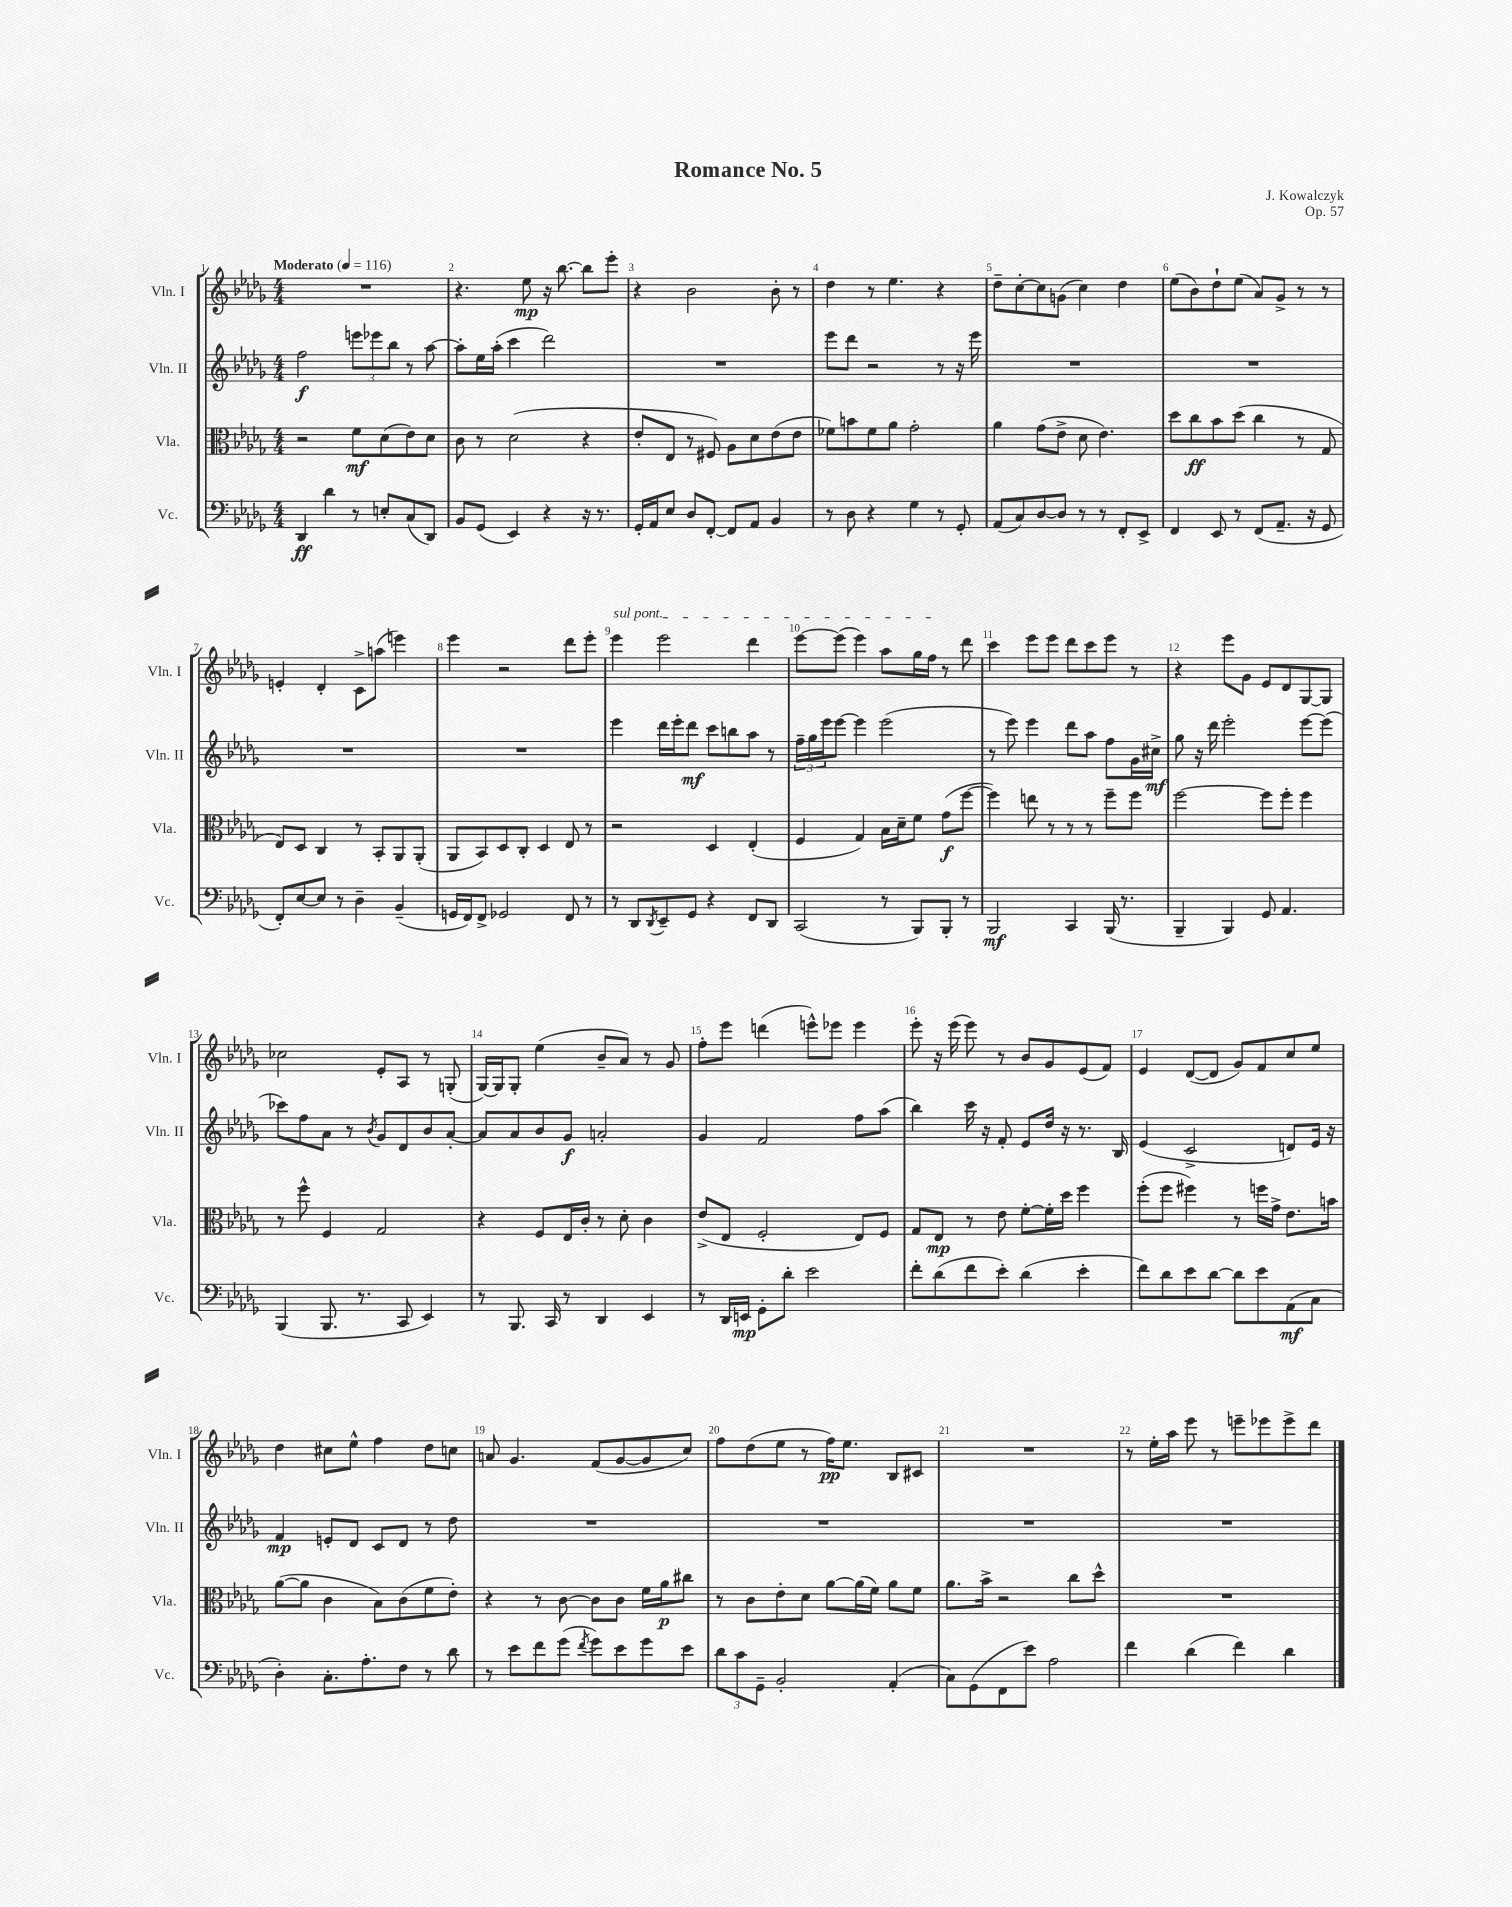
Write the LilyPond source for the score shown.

\header { title = "Romance No. 5" composer = "J. Kowalczyk" opus = "Op. 57" }
<<
\new StaffGroup <<
\new Staff = "s0" \with { instrumentName = "Vln. I" shortInstrumentName = "Vln. I" } {
    \clef treble \key des \major \numericTimeSignature \time 4/4 \tempo "Moderato" 4 = 116
    R1 |
    r4. ees''8\mp r16 bes''8.~ bes''8 ees'''8-. |
    r4 bes'2 bes'8-. r8 |
    des''4 r8 ees''4. r4 |
    des''8-- c''8~-. c''8 g'8( c''4) des''4 |
    ees''8( bes'8) des''8-! ees''8( aes'8) ges'8-> r8 r8 |
    e'4-. des'4-. c'8-> a''8( e'''4) |
    ees'''4 r2 des'''8 ees'''8-. |
    \once \override TextSpanner.bound-details.left.text = \markup { \italic "sul pont." } ees'''4\startTextSpan ees'''2 des'''4 |
    ees'''8~ ees'''8( ees'''4) aes''8 ges''16 f''16\stopTextSpan r8 des'''8 |
    c'''4 ees'''8 ees'''8 des'''8 c'''8 ees'''8 r8 |
    r4 ees'''8 ges'8 ees'8 des'8 ges8~ ges8 |
    ces''2 ees'8-. aes8 r8 g8-.( |
    ges16~) ges16 ges8-. ees''4( bes'8-- aes'8) r8 ges'8 |
    f''8-. ees'''8 d'''4( e'''8-^) ees'''8 ees'''4 |
    ees'''8-. r16 ees'''16( ees'''8) r8 bes'8 ges'8 ees'8( f'8) |
    ees'4 des'8~( des'8 ges'8) f'8 c''8 ees''8 |
    des''4 cis''8 ees''8-^ f''4 des''8 c''8 |
    a'8 ges'4. f'8( ges'8~ ges'8 c''8) |
    f''8 des''8( ees''8 r8 f''16\pp) ees''8. bes8 cis'8 |
    R1 |
    r8 ees''16-. aes''16 ees'''8 r8 e'''8-- ees'''8 ees'''8-> des'''8 \bar "|." |
}
\new Staff = "s1" \with { instrumentName = "Vln. II" shortInstrumentName = "Vln. II" } {
    \clef treble \key des \major \numericTimeSignature \time 4/4
    f''2\f \tuplet 3/2 { e'''8 ees'''8 bes''8 } r8 aes''8~ |
    aes''8-. ees''16 aes''16-.( c'''4 des'''2) |
    R1 |
    ees'''8 des'''8 r2 r8 r16 ees'''16 |
    R1 |
    R1 |
    R1 |
    R1 |
    ees'''4 des'''16 ees'''16-. des'''8\mf c'''8 b''8 aes''8 r8 |
    \tuplet 3/2 { f''16-- ges''16 ees'''16 } ees'''8~ ees'''4 ees'''2( |
    r8 ees'''8) ees'''4 des'''8 aes''8 f''8 ges'16 cis''16->\mf |
    ges''8 r16 des'''16 ees'''2-. ees'''8~ ees'''8( |
    ces'''8) f''8 aes'8 r8 \acciaccatura { bes'8 } ges'8 des'8 bes'8 aes'8~-. |
    aes'8 aes'8 bes'8 ges'8\f a'2-. |
    ges'4 f'2 f''8 aes''8( |
    bes''4) c'''16 r16 f'8-. ees'8 des''16 r16 r8. bes16 |
    ees'4( c'2-> d'8) ees'16 r16 |
    f'4\mp e'8-. des'8 c'8 des'8 r8 des''8 |
    R1 |
    R1 |
    R1 |
    R1 \bar "|." |
}
\new Staff = "s2" \with { instrumentName = "Vla." shortInstrumentName = "Vla." } {
    \clef alto \key des \major \numericTimeSignature \time 4/4
    r2 f'8\mf des'8( ees'8) des'8 |
    c'8 r8 des'2( r4 |
    ees'8-. ees8 r8 fis8) aes8 des'8 ees'8( ees'8 |
    fes'8) b'8 fes'8 aes'8 ges'2-. |
    aes'4 ges'8( ees'8-> des'8 ees'4.) |
    des''8 c''8\ff bes'8 des''8( c''4 r8 ges8 |
    ees8) des8 c4 r8 bes,8-. aes,8 aes,8-.( |
    aes,8 bes,8) des8 c8-. des4 ees8 r8 |
    r2 des4 ees4-.( |
    f4 ges4) bes16 des'16-- f'8 ges'8\f( f''8~ |
    f''4) e''8 r8 r8 r8 f''8-- f''8 |
    f''2~ f''8 f''8-. f''4 |
    r8 f''8-^ f4 ges2 |
    r4 f8 ees16 c'16-. r8 des'8-. c'4 |
    ees'8->( ees8 f2-. ees8) f8 |
    ges8 ees8\mp r8 ees'8 f'8~-. f'16-. des''16 f''4 |
    f''8-.( f''8 fis''4) r8 f''16 ges'16-> ees'8. b'16 |
    aes'8~( aes'8 c'4 bes8) c'8( f'8 ees'8-.) |
    r4 r8 c'8~ c'8 c'8 f'16 aes'16\p cis''8 |
    r8 c'8 ees'8-. des'8 aes'8~ aes'16( f'16) aes'8 f'8 |
    aes'8. bes'16-> r2 c''8 des''8-^ |
    R1 \bar "|." |
}
\new Staff = "s3" \with { instrumentName = "Vc." shortInstrumentName = "Vc." } {
    \clef bass \key des \major \numericTimeSignature \time 4/4
    des,4\ff des'4 r8 e8-. c8( des,8) |
    bes,8 ges,8( ees,4) r4 r16 r8. |
    ges,16-. aes,16 ees8 des8 f,8~-. f,8 aes,8 bes,4 |
    r8 des8 r4 ges4 r8 ges,8-. |
    aes,8( c8) des8~ des8 r8 r8 f,8-. ees,8-> |
    f,4 ees,8 r8 f,8( aes,8.-- r16 ges,8 |
    f,8-.) ees8~ ees8 r8 des4-- bes,4--( |
    g,16 f,16) f,8-> ges,2 f,8 r8 |
    r8 des,8 \acciaccatura { des,8 } ees,8-- ges,8 r4 f,8 des,8 |
    c,2( r8 bes,,8) bes,,8-. r8 |
    bes,,2\mf c,4 bes,,16( r8. |
    bes,,4-- bes,,4) ges,8 aes,4. |
    bes,,4( bes,,8. r8. c,8 ees,4) |
    r8 bes,,8. c,16 r8 des,4 ees,4 |
    r8 des,16 e,16\mp ges,8-. des'8-. ees'2 |
    f'8-. des'8( f'8 ees'8-.) des'4( ees'4-. |
    f'8) des'8 ees'8 des'8~ des'8 ees'8 aes,8\mf( c8 |
    des4-.) c8.-. aes8.-. f8 r8 des'8 |
    r8 ees'8 f'8 ges'8( \acciaccatura { f'8 } ges'8) ees'8 ges'8 ees'8 |
    \tuplet 3/2 { des'8 c'8 ges,8-- } bes,2-. aes,4-.( |
    c8) ges,8( f,8 ees'8) aes2 |
    f'4 des'4( f'4) des'4 \bar "|." |
}
>>
>>
\layout { \context { \Score \override BarNumber.break-visibility = ##(#f #t #t) barNumberVisibility = #all-bar-numbers-visible } }
